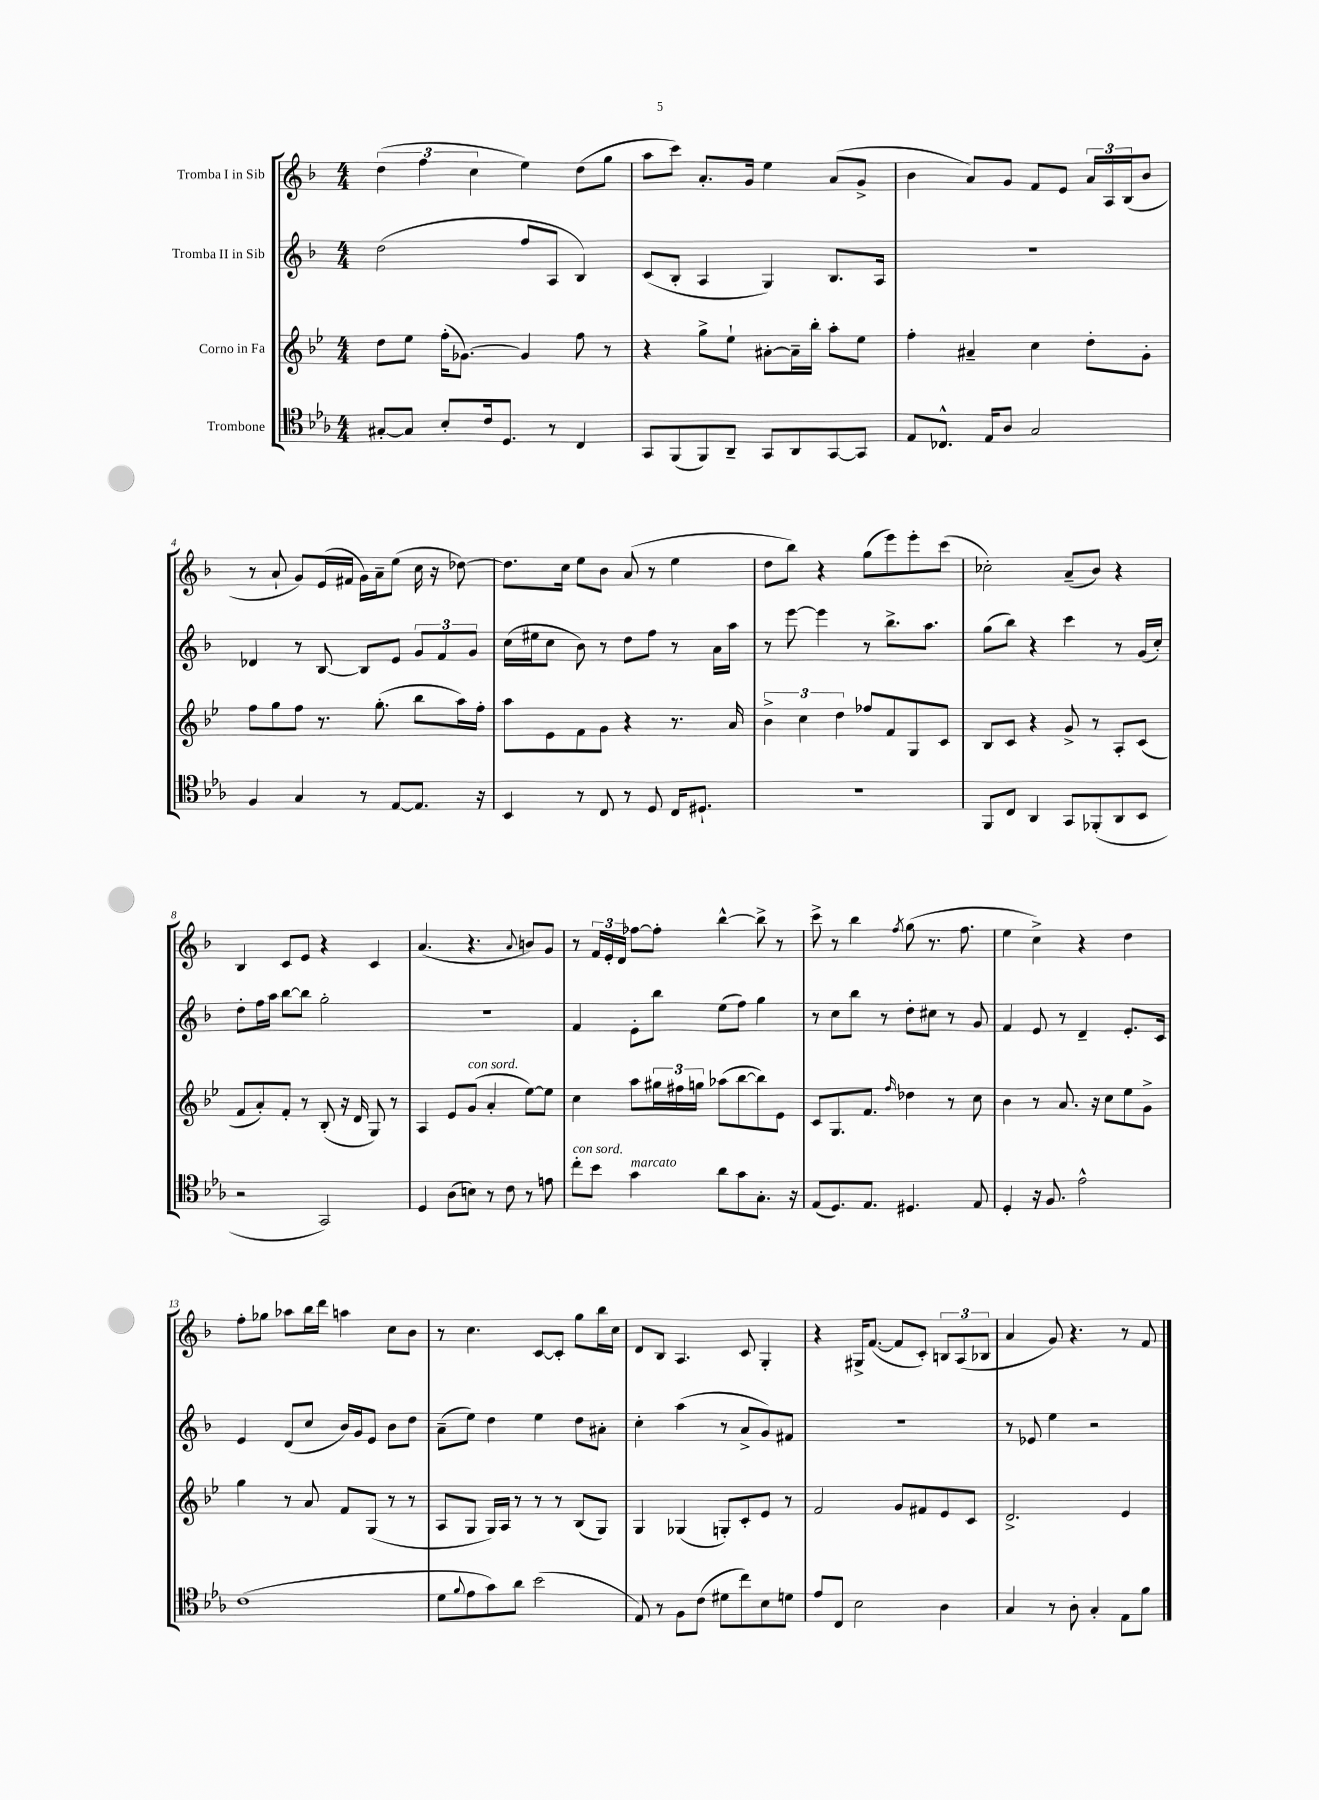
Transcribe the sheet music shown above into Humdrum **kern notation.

**kern	**kern	**kern	**kern
*staff4	*staff3	*staff2	*staff1
*clefC4	*clefG2	*clefG2	*clefG2
*k[b-e-a-]	*k[b-e-]	*k[b-]	*k[b-]
*M4/4	*M4/4	*M4/4	*M4/4
[8G#'	8dd	(2dd	(6dd
8G#]	8ee-	.	.
.	.	.	6ff
8B-'	(16ff'	.	.
.	[8.g-)	.	.
.	.	.	6cc
16c	.	.	.
8.D	.	.	.
.	4g-]	8ff	4ee)
8r	.	8A	.
4C	8ff	4B-)	(8dd
.	8r	.	8gg
=	=	=	=
8GG	4r	(8c	8aa
(8FF	.	8B-'	8ccc)
8FF)	8gg^	4A	8.a'
8AA-~	8ee-`	.	.
.	.	.	16g
8GG	[8a#'	4G)	4ee
8AA-	16a#~]	.	.
.	16bb-'	.	.
[8GG	8aa'	8.B-	(8a
8GG]	8ee-	.	8g^
.	.	16A	.
=	=	=	=
8E-	4ff'	1r	4b-
8.C-^^	.	.	.
.	4a#~	.	8a)
16E-	.	.	.
8A-	.	.	8g
2G	4cc	.	8f
.	.	.	8e
.	8dd'	.	24a
.	.	.	24A
.	.	.	(24B-
.	8g'	.	8b-
=	=	=	=
4F	8ff	4d-	8r
.	8gg	.	8a`
4G	8ff	8r	8g)
.	8.r	[8B-	(16e
.	.	.	16f#
8r	.	8B-]	16g)
.	(8.gg'	.	16a~
[8E-	.	8e	(8ee
8.E-]	8bb-	12g	16cc
.	.	.	16r
.	.	12f	.
.	16aa)	.	[8dd-)
.	.	12g	.
16r	16ff'	.	.
=	=	=	=
4BB-	8aa	(16cc	8.dd-]
.	.	16ee#	.
.	8e-	8cc	.
.	.	.	16cc
8r	8f	8b-)	8ee
8C	8g	8r	8b-
8r	4r	8dd	(8a
8D	.	8ff	8r
16C	8.r	8r	4ee
8.D#`	.	.	.
.	.	16a	.
.	16a	16aa	.
=	=	=	=
1r	6b-^	8r	8dd
.	.	[8eee	8bb-)
.	6cc	.	.
.	.	4eee]	4r
.	6dd	.	.
.	8ff-	8r	(8gg
.	8f	8.bb-^	8eee)
.	8G	.	8eee'
.	.	8.aa	.
.	8c	.	(8ccc
=	=	=	=
8FF	8B-	(8gg	2cc-')
8C	8c	8bb-)	.
4AA-	4r	4r	.
8GG	8g^	4ccc	(8a~
(8FF-'	8r	.	8b-)
8AA-	8A'	8r	4r
8BB-	(8c	(16g	.
.	.	16cc')	.
=	=	=	=
2r	8f	8dd'	4B-
.	8a')	16ff	.
.	.	16aa	.
.	8f'	[8bb-	8c
.	8r	8bb-]	8e
2GG)	(8B-'	2gg'	4r
.	16r	.	.
.	16d	.	.
.	8G)	.	4c
.	8r	.	.
=	=	=	=
4D	4A	1r	(4.a
(8A-	8e-	.	.
8B)	(8g	.	4.r
8r	4a'	.	.
8c	.	.	.
.	.	.	8qqa
8r	[8ee-)	.	8b)
8e	8ee-]	.	8g
=	=	=	=
8cc'	4cc	4f	8r
8b-	.	.	24f
.	.	.	24e'
.	.	.	24d
4g	8aa	8e'	[8ff-
.	24gg#	8bb-	8ff-']
.	24ff#	.	.
.	24gg	.	.
8a-	(8aa-	(8ee	[4bb-^^
8g	[8bb-	8ff)	.
8.G'	8bb-])	4gg	8bb-^]
.	8e-	.	8r
16r	.	.	.
=	=	=	=
(8E-	8c	8r	8ccc^
8.D)	8.G	8cc	8r
.	.	8bb-	4bb-
8.E-	8.f	.	.
.	.	8r	.
.	16qqff	.	8qff
4.D#	4dd-	8dd'	(8gg
.	.	8cc#	8.r
.	8r	8r	.
.	.	.	8.ff
8E-	8cc	8g	.
=	=	=	=
4D'	4b-	4f	4ee
16r	8r	8e	4cc^)
8.F	.	.	.
.	8.a	8r	.
2e-^^	.	4d~	4r
.	16r	.	.
.	8cc	.	.
.	8ee-	8.e'	4dd
.	8g^	.	.
.	.	16c	.
=	=	=	=
(1c	4gg	4e	8ff'
.	.	.	8gg-
.	8r	(8d	8aa-
.	8a	8cc	16bb-
.	.	.	16ddd
.	8f	16b-)	4aa
.	.	16g	.
.	(8G	8e	.
.	8r	8b-	8cc
.	8r	8dd	8b-
=	=	=	=
8d	8A	(8a~	8r
8qqf	.	.	.
8e-	8G	8ee)	4.cc
8g)	16G)	4dd	.
.	16A	.	.
8a-	8r	.	.
(2b-	8r	4ee	[8c
.	8r	.	8c']
.	(8B-	8dd	8gg
.	8G)	8a#'	16bb-
.	.	.	16cc
=	=	=	=
8E-)	4G	4cc'	8d
8r	.	.	8B-
8F	(4G-	(4aa	4.A
(8c	.	.	.
8d#	8G')	8r	.
8cc)	8c'	8a^	8c
8B-	8e-	8g)	4G'
8d	8r	8f#	.
=	=	=	=
8e-	2f	1r	4r
8C	.	.	.
2B-	.	.	16G#^
.	.	.	([8.f
.	8g	.	8f]
.	8f#	.	8c')
4A-	8e-	.	12B
.	.	.	(12A
.	8c	.	.
.	.	.	12B-
=	=	=	=
4G	2.d^	8r	4a
.	.	8e-	.
8r	.	4ee	8g)
8A-'	.	.	4.r
4G'	.	2r	.
8E-	4e-	.	8r
8f	.	.	8f
==	==	==	==
*-	*-	*-	*-
